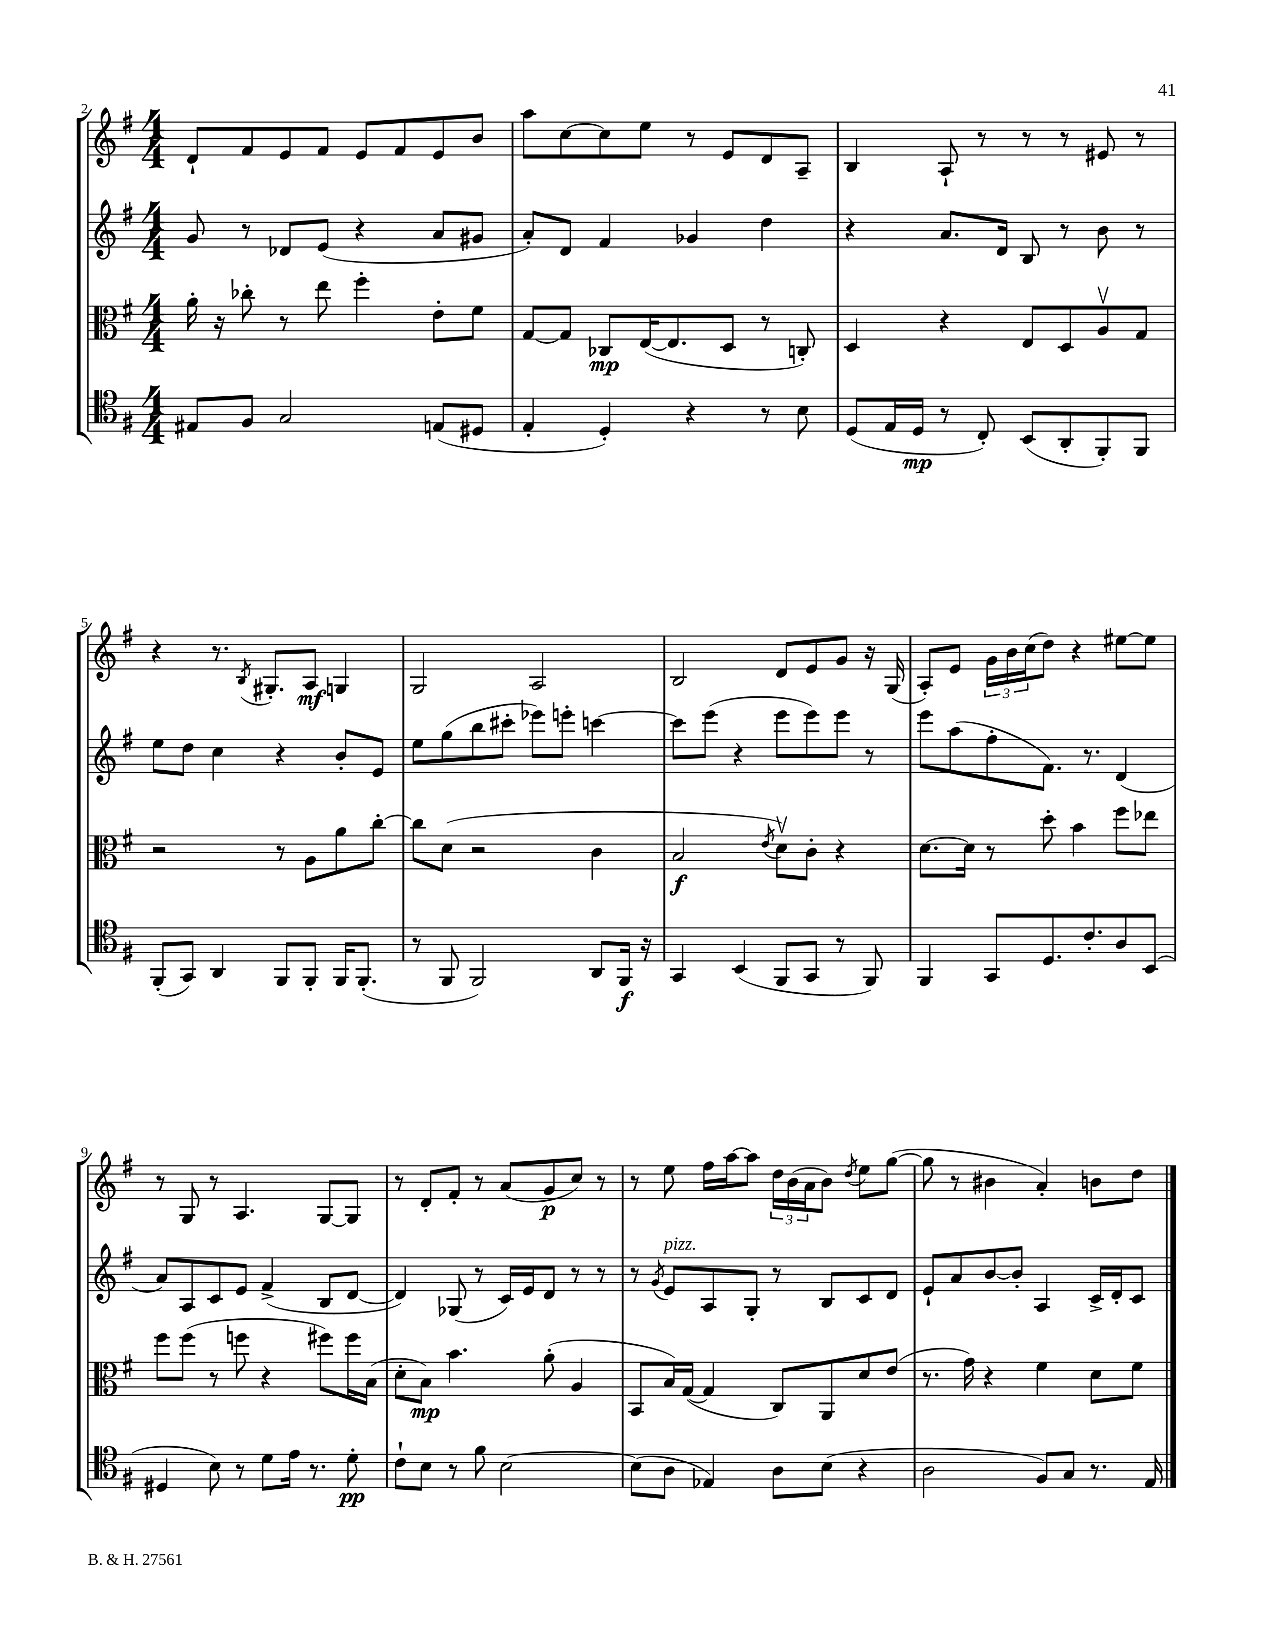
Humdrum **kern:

**kern	**kern	**kern	**kern
*staff4	*staff3	*staff2	*staff1
*clefC4	*clefC3	*clefG2	*clefG2
*k[f#]	*k[f#]	*k[f#]	*k[f#]
*M4/4	*M4/4	*M4/4	*M4/4
8E#	16a'	8g	8d`
.	16r	.	.
8F#	8cc-'	8r	8f#
2G	8r	8d-	8e
.	8ee	(8e	8f#
.	4ff#'	4r	8e
.	.	.	8f#
(8E	8e'	8a	8e
8D#	8f#	8g#	8b
=	=	=	=
4E'	[8G	8a')	8aa
.	8G]	8d	[8cc
4D')	8C-	4f#	8cc]
.	([16E	.	8ee
.	8.E]	.	.
4r	.	4g-	8r
.	8D	.	8e
8r	8r	4dd	8d
8B	8C')	.	8A~
=	=	=	=
(8D	4D	4r	4B
16E	.	.	.
16D	.	.	.
8r	4r	8.a	8A`
8C')	.	.	8r
.	.	16d	.
(8BB	8E	8B	8r
8AA'	8D	8r	8r
8FF#')	8Av	8b	8e#
8FF#	8G	8r	8r
=	=	=	=
(8FF#'	2r	8ee	4r
8GG)	.	8dd	.
4AA	.	4cc	8.r
.	.	.	8qB
.	.	.	8.G#'
8FF#	8r	4r	.
8FF#'	8A	.	8A
16FF#	8a	8b'	4G
(8.FF#'	.	.	.
.	[8cc'	8e	.
=	=	=	=
8r	8cc]	8ee	2G
8FF#	(8d	(8gg	.
2FF#)	2r	8bb	.
.	.	8ccc#'	.
.	.	8eee-)	2A
.	.	8eee'	.
8AA	4c	[4ccc	.
16FF#	.	.	.
16r	.	.	.
=	=	=	=
4GG	2B	8ccc]	2B
.	.	(8eee	.
(4BB	.	4r	.
.	8qe	.	.
8FF#	8dv)	8eee	8d
8GG	8c'	8eee)	8e
8r	4r	8eee	8g
8FF#)	.	8r	16r
.	.	.	(16G
=	=	=	=
4FF#	[8.d	8eee	8A')
.	.	(8aa	8e
.	16d]	.	.
8GG	8r	8ff#'	24g
.	.	.	24b
.	.	.	(24cc
8.D	8dd'	8.f#)	8dd)
.	4b	.	4r
8.c'	.	8.r	.
8A	8ff#	(4d	[8ee#
(8BB	8ee-	.	8ee#]
=	=	=	=
4D#	8ff#	8a)	8r
.	(8ff#	8A	8G
8B)	8r	8c	8r
8r	8ff	8e	4.A
8d	4r	(4f#^	.
16e	.	.	.
8.r	.	.	.
.	8ff#)	8B	[8G
8d'	16ff#	[8d	8G]
.	(16B	.	.
=	=	=	=
8c`	8d'	4d])	8r
8B	8B)	.	8d'
8r	4.b	(8G-	8f#'
8f#	.	8r	8r
[2B	.	16c)	(8a
.	.	16e	.
.	(8a'	8d	8g
.	4A	8r	8cc)
.	.	8r	8r
=	=	=	=
(8B]	8BB	8r	8r
.	.	8qg	.
8A	16B)	8e	8ee
.	([16G	.	.
4E-)	4G]	8A	16ff#
.	.	.	[16aa
.	.	8G'	8aa]
8A	8C)	8r	24dd
.	.	.	(24b
.	.	.	24a
(8B	8AA	8B	8b)
.	.	.	8qdd
4r	8d	8c	8ee
.	(8e	8d	([8gg
=	=	=	=
2A	8.r	8e`	8gg]
.	.	8a	8r
.	16g)	.	.
.	4r	[8b	4b#
.	.	8b']	.
8F#)	4f#	4A	4a')
8G	.	.	.
8.r	8d	16c^	8b
.	.	16d'	.
.	8f#	8c	8dd
16E	.	.	.
==	==	==	==
*-	*-	*-	*-
